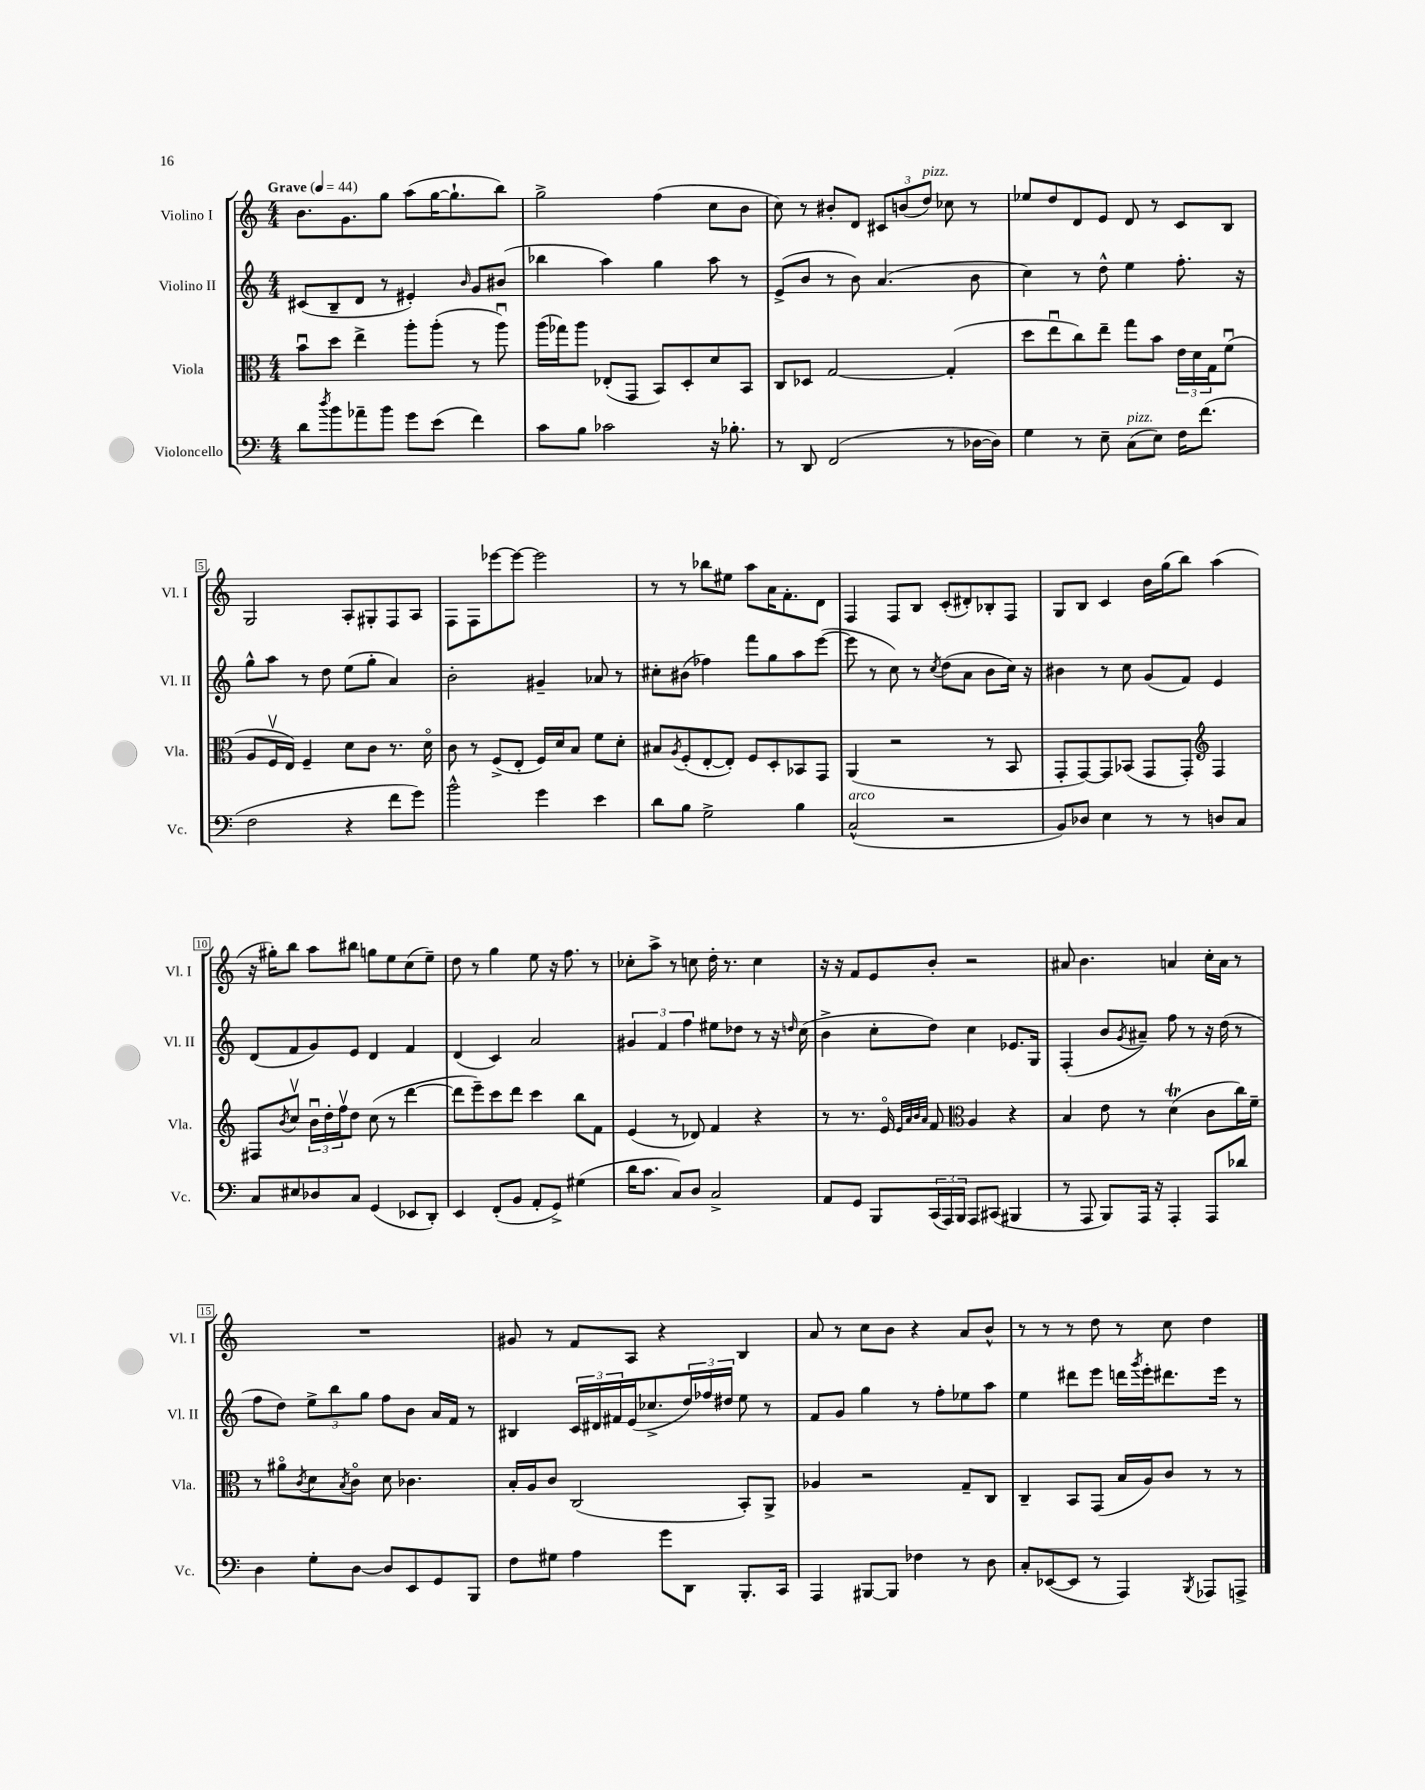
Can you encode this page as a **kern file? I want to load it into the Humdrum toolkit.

**kern	**kern	**kern	**kern
*staff4	*staff3	*staff2	*staff1
*clefF4	*clefC3	*clefG2	*clefG2
*k[]	*k[]	*k[]	*k[]
*M4/4	*M4/4	*M4/4	*M4/4
*MM44	*MM44	*MM44	*MM44
8d\L	8bu\L	(8c#/L	8.b\L
8qdd/	.	.	.
8b\	8dd\J	8B~/	.
.	.	.	8.g\
8a-~\	4ee^\	8d/J	.
8b\J	.	8r	8gg\J
8g\L	8aa'\L	4e#'/)	(8aa\L
(8e\J	(8aa'\J	.	[16gg\K
.	.	.	8.gg`\]
.	.	16qqb/	.
4f\)	8r	8g/L	.
.	8aau\)	(8b#/J	8bb\J)
=	=	=	=
8c\L	(16aa\LL	4bb-\	2gg^\
.	16gg-\J)	.	.
8B\J	8aa\J	.	.
2c-\	(8E-'/L	4aa\)	.
.	8GG/J	.	.
.	8BB/L)	4gg\	(4ff\
.	8D'/	.	.
16r	8d/	8aa\	8cc\L
8.B-'\	.	.	.
.	8BB/J	8r	8b\J
=	=	=	=
8r	8C/L	(8e^/L	8cc\)
8DD/	8D-/J	8b/J	8r
(2FF/	[2G/	8r	8b#'/L
.	.	8b\)	8d/J
.	.	(4.a/	12c#/L
.	.	.	(12b/
.	.	.	12dd/J)
8r	(4G'/]	.	8cc-\
[16D-\LL	.	8b\	8r
16D-\]JJ)	.	.	.
=	=	=	=
4G\	8dd\L	4cc\)	8ee-/L
.	8eeu\	.	8dd/
8r	8cc\)	8r	8d/
8E~\	8ee~\J	8dd^^\	8e/J
(8C\L	8gg\L	4ee\	8d/
8E\J)	8b\J	.	8r
16F\LK	24e\LL	8.ff'\	8c/L
.	24d\	.	.
(8.f\J	.	.	.
.	24G\J	.	.
.	(8fu\J	.	8B/J
.	.	16r	.
=	=	=	=
2F\	8A/L	8gg^^\L	2G/
.	16Fv/L	8aa\J	.
.	16E/JJ)	.	.
.	4F~/	8r	.
.	.	8dd\	.
4r	8d\L	(8ee\L	8A'/L
.	8c\J	8gg'\J	8G#'/
8f\L	8.r	4a/)	8F/
8g\J)	.	.	8A/J
.	16do\	.	.
=	=	=	=
2b^^\	8c\	2b'\	8F\L
.	8r	.	8F\
.	(8F^/L	.	[8eee-\
.	8E'/J	.	8eee-\_J
4g\	16F/LL)	4g#~/	2eee-\]
.	16d/J	.	.
.	8B/J	.	.
4e\	8f\L	8a-/	.
.	8d'\J	8r	.
=	=	=	=
8d\L	8B#/L	8cc#'\L	8r
.	8qA/	.	.
8B\J	(8F'/	(8b#\J	8r
2G^\	[8E'/	4ff-\)	8bb-\L
.	8E'/]J)	.	8ee#\J
.	8F/L	8fff\L	8aa\L
.	8D'/	8gg\	16a\K
.	.	.	8.f'\
4B\	8BB-/	8aa\	.
.	8GG/J	([8eee\J	8d\J
=	=	=	=
(2C^^/	(4AA/	8eee\]	4F/
.	.	8r	.
.	2r	8cc\)	8F/L
.	.	8r	8B/J
.	.	8qcc/	.
2r	.	(8dd\L	(8c'/L
.	.	8a\J	8d#'/)
.	8r	8b\L	8B-'/
.	8BB/	16cc\Jk)	8F/J
.	.	16r	.
=	=	=	=
8BB/L)	8GG'/L	4b#\	8G/L
8D-/J	[8GG/)	.	8B/J
4E\	8GG/]	8r	4c/
.	(8BB-/J	8cc\	.
8r	8GG/L	(8g/L	16b\LL
.	.	.	(16gg\J
8r	8GG'/J)	8f/J)	8bb\J)
*	*clefG2	*	*
8D/L	4F/	4e/	(4aa\
8C/J	.	.	.
=	=	=	=
8C/L	8F#/L	(8d/L	16r
.	.	.	16gg#'\LK)
.	8qb/	.	.
8E#/	8ccv/J	8f/	8bb\J
8D-/	24bu\LL	8g/)	8aa\L
.	24dd'\	.	.
.	24ffv\J	.	.
8C/J	8dd\J	8e/J	8bb#\J
(4GG/	(8cc\	4d/	8gg\L
.	8r	.	8ee\
8EE-/L	[4ddd\	4f/	(8cc\
8DD'/J)	.	.	8ee~\J)
=	=	=	=
4EE/	8ddd\]L	(4d/	8dd\
.	8eee~\)	.	8r
(8FF'/L	8ccc\	4c/)	4gg\
8BB/J	8ddd\J	.	.
8AA'/L	4ccc\	2a/	8ee\
8GG^/J)	.	.	16r
.	.	.	8.ff\
(4G#\	8bb\L	.	.
.	8f\J	.	8r
=	=	=	=
16d\LK	(4e/	6g#/	8cc-'\L
8.c\J	.	.	.
.	.	.	8aa^\J
.	.	6f/	.
8C/L)	8r	.	8r
.	.	6ff\	.
8D/J	8d-/)	.	8cc\
2C^/	4f/	8ee#\L	16dd'\
.	.	.	8.r
.	.	8dd-\J	.
.	4r	8r	4cc\
.	.	16r	.
.	.	16qqdd/	.
.	.	(16cc\	.
=	=	=	=
8AA/L	8r	4b^\	16r
.	.	.	16r
8GG/J	8.r	.	8f/L
8BBB/L	.	8cc'\L	8e/
.	16eo/	.	.
.	32qqe/LLL	.	.
.	32qqa/	.	.
.	32qqb/	.	.
.	32qqa/JJJ	.	.
(24CC/L	8f/	8dd\J)	8b'/J
24AAA/)	.	.	.
24BBB/JJ	.	.	.
*	*clefC3	*	*
8AAA/L	4A/	4cc\	2r
(8CC#/J	.	.	.
4BBB#/	4r	8.e-/L	.
.	.	16G/Jk	.
=	=	=	=
8r	4B/	(4F'/	8a#/
8AAA/	.	.	4.b\
8BBB/L)	8e\	8b/L	.
.	.	8qg/	.
16AAA/Jk	8r	8a#~/J)	.
16r	.	.	.
4AAA'/	(4d\	8ff\	4a/
.	.	8r	.
8AAA/L	8c\L	16r	16cc'\LL
.	.	(16dd\	16a\JJ
8d-/J	16cc\L)	8r	8r
.	16f~\JJ	.	.
=	=	=	=
4D\	8r	8ff\L	1r
.	8a#o\L	8dd\J)	.
.	8qc/	.	.
8G'\L	8d\	12ee^\L	.
.	.	12bb\	.
.	8qB/	.	.
[8D\J	8co\J	.	.
.	.	12gg\J	.
8D/]L	8d\	8ff\L	.
8EE/	4.c-\	8b\J	.
8GG/	.	16a/LL	.
.	.	16f/JJ	.
8BBB/J	.	8r	.
=	=	=	=
8F\L	16B'/LL	4B#/	8g#/
.	16A/J	.	.
8G#\J	8c/J	.	8r
4A\	(2C/	24c/LL	8f/L
.	.	24d#/	.
.	.	24f#/	.
.	.	(16e/J	8A/J
.	.	8.cc-^/	.
8g\L	.	.	4r
8DD\J	.	24dd/L)	.
.	.	24ff-/	.
.	.	24dd#/JJ	.
8.BBB'/L	8BB'/L)	8ee\	4B/
.	8AA^/J	8r	.
16CC/Jk	.	.	.
=	=	=	=
4AAA/	4A-/	8f/L	8a/
.	.	8g/J	8r
[8BBB#/L	2r	4gg\	8cc\L
8BBB#/]J	.	.	8b\J
4F-\	.	8r	4r
.	.	8ff'\L	.
8r	8G~/L	8ee-\	8a/L
8D\	8C/J	8aa\J	8b^^/J
=	=	=	=
8C'/L	4C~/	4ee\	8r
([8EE-/	.	.	8r
8EE-/]J	8BB/L	8ddd#\L	8r
8r	(8GG/J	8eee\J	8dd\
4AAA/)	16B/LL	16ddd\LL	8r
.	.	8qggg/	.
.	16A/J)	16eee'\J	.
.	8c/J	8.ddd#\	8cc\
8qBBB/	.	.	.
8AAA-/L	8r	.	4dd\
.	.	16eee\Jk	.
8AAA^/J	8r	8r	.
==	==	==	==
*-	*-	*-	*-
